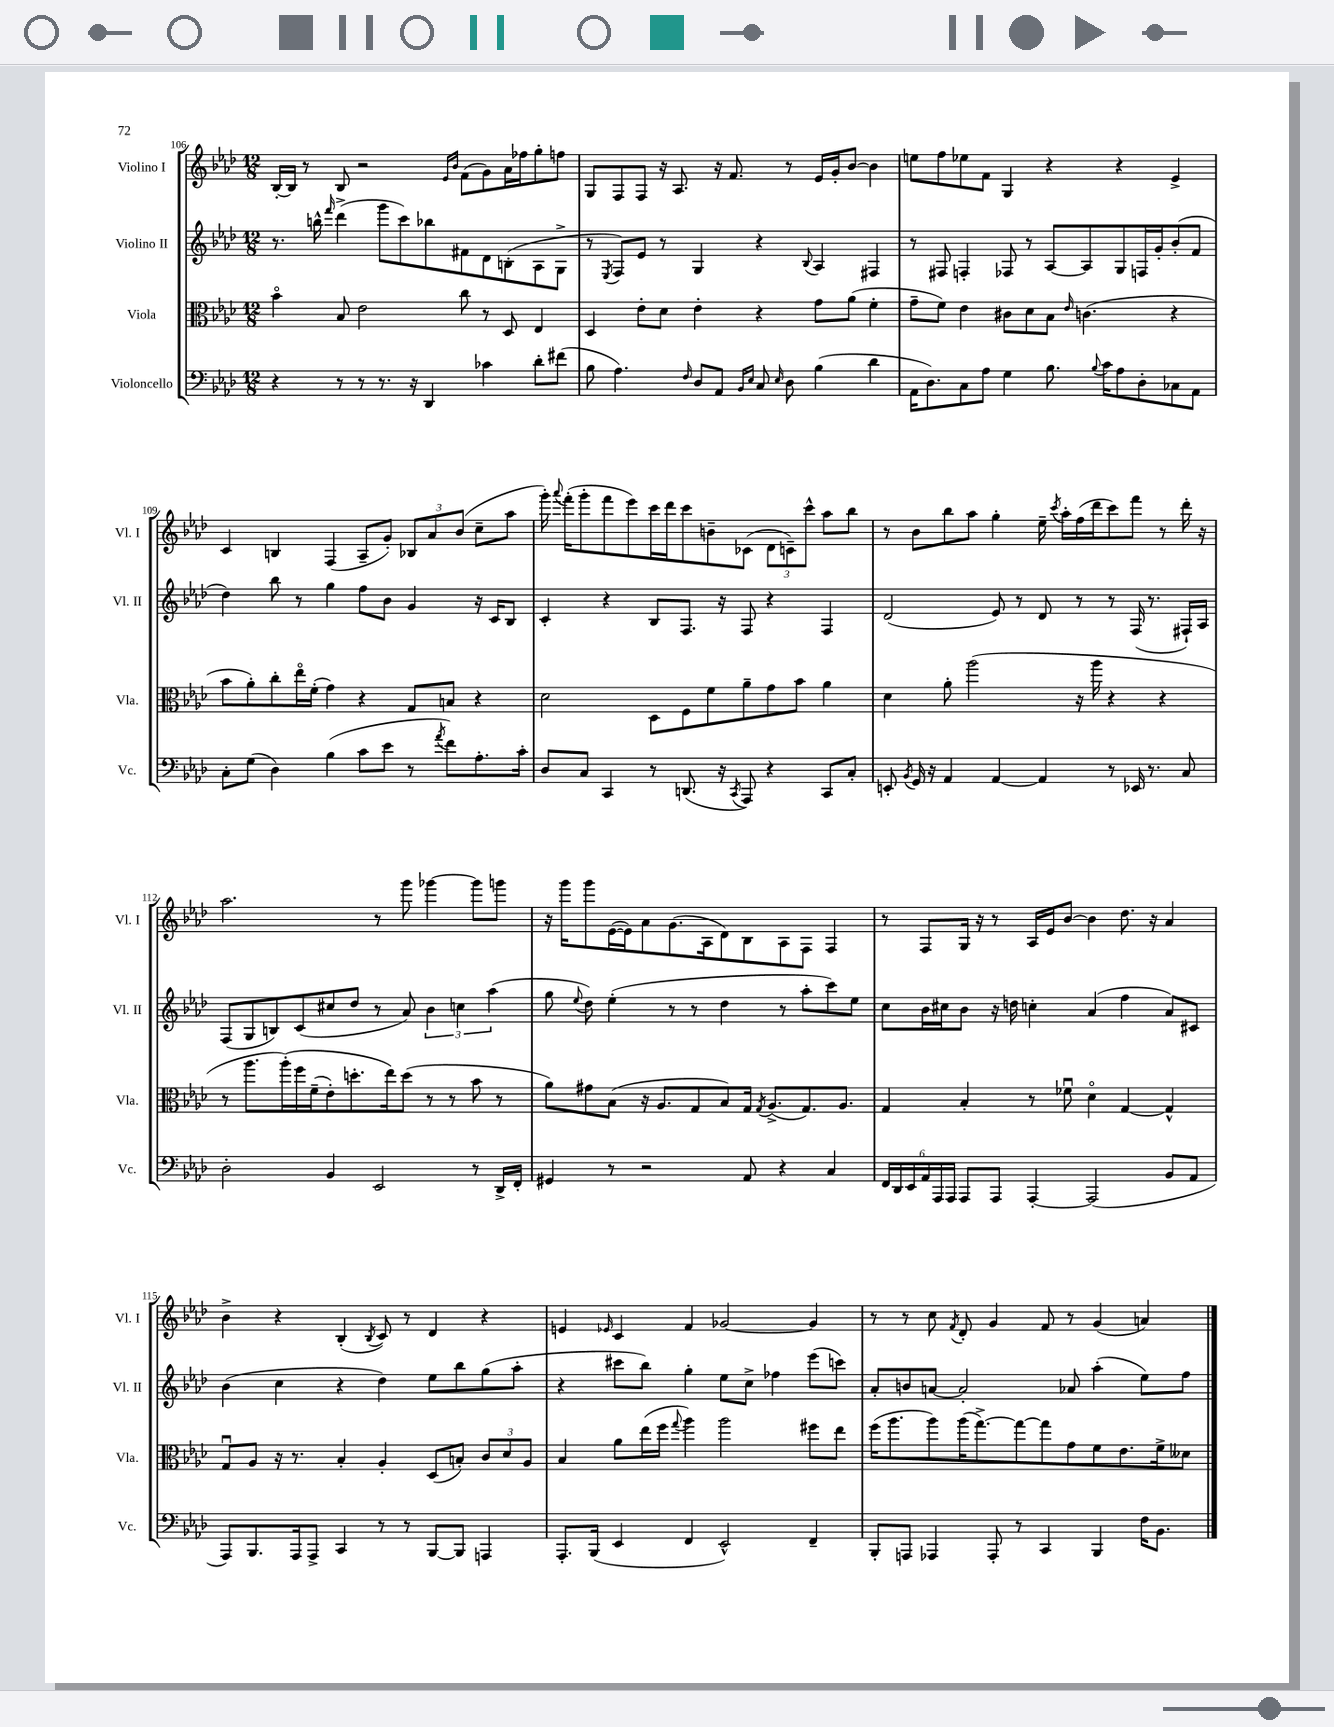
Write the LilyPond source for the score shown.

<<
\new StaffGroup <<
\new Staff = "s0" \with { instrumentName = "Violino I" shortInstrumentName = "Vl. I" } {
    \clef treble \key aes \major \numericTimeSignature \time 12/8
    \autoBeamOff bes16[~-. bes16] r8 bes8 r2 \grace { ees'16[ bes'16] } f'8[( g'8) aes'16 fes''16 g''8-. f''8] |
    g8[ f8 f8] r16 aes8. r16 f'8. r8 ees'16[ g'16-. bes'8]~ bes'4 |
    e''8[ f''8 ees''8 f'8] g4 r4 r4 ees'4-> |
    c'4 b4 f4( aes8[-- g'8]-.) \tuplet 3/2 { bes8[ aes'8 bes'8]( } c''8[-- aes''8] |
    g'''16-.) \appoggiatura { aes'''8 } f'''16[-.( g'''8-. f'''8 ees'''8) c'''16 des'''16 c'''8 b'8-- ces'8]( \tuplet 3/2 { des'8[ c'8--) c'''8]-^ } aes''8[ bes''8] |
    r8 bes'8[ bes''8 aes''8] g''4-. ees''16-- \acciaccatura { c'''8 } aes''16[-. f''16( des'''16 c'''8) f'''8] r8 des'''16-. r16 |
    aes''2. r8 g'''8 ges'''4~ ges'''8[ g'''8] |
    r16 g'''16[ g'''8 ees'16~( ees'16) aes'8 g'8.( aes16 des'8) bes8 aes8 f8] f4 |
    r8 f8[ g16] r16 r8 aes16[ ees'16 bes'8]~ bes'4 des''8. r16 aes'4 |
    bes'4-> r4 bes4-.( \acciaccatura { bes8 } c'8) r8 des'4 r4 |
    e'4 \grace { ees'16 } c'4 f'4 ges'2~ ges'4 |
    r8 r8 c''8 \acciaccatura { f'8 } des'8-. g'4 f'8 r8 g'4( a'4) \bar "|." |
}
\new Staff = "s1" \with { instrumentName = "Violino II" shortInstrumentName = "Vl. II" } {
    \clef treble \key aes \major \numericTimeSignature \time 12/8
    \autoBeamOff r8. b''16-^ \grace { f'''16 } des'''4->( g'''8[ c'''8) bes''8 fis'8 des'8 b8-.( aes8 g8]-> |
    r8 \acciaccatura { ees8 } f8[) ees'8] r8 g4 r4 \appoggiatura { bes8 } aes4 fis4 |
    r8 fis8 f4-. fes8 r8 aes8[~ aes8 g8 f16 g'16-. bes'8-.( f'8] |
    des''4) bes''8 r8 g''4 f''8[ bes'8] g'4 r16 c'16[ bes8] |
    c'4-. r4 bes8[ f8.] r16 f8 r4 f4 |
    des'2( ees'8) r8 des'8 r8 r8 f16( r8. fis16[-!) aes16] |
    f8[( g8 b8) c'8( cis''8 des''8] r8 aes'8) \tuplet 3/2 { bes'4 c''4 aes''4( } |
    g''8 \appoggiatura { ees''8 } des''8) ees''4-.( r8 r8 des''4 r8 aes''8[-. c'''8) ees''8] |
    c''8[ bes'16 cis''16 bes'8] r16 d''16 c''4-. aes'4( f''4 aes'8[) cis'8] |
    bes'4( c''4 r4 des''4) ees''8[ bes''8 g''8( aes''8]-. |
    r4 cis'''8[ bes''8]) g''4-. ees''8[ c''8]-> fes''4 ees'''8[( c'''8]) |
    aes'8[-. b'8 a'8]~ a'2-. aes'8 aes''4-.( ees''8[) f''8] \bar "|." |
}
\new Staff = "s2" \with { instrumentName = "Viola" shortInstrumentName = "Vla." } {
    \clef alto \key aes \major \numericTimeSignature \time 12/8
    \autoBeamOff bes'4\flageolet bes8 ees'2 c''8 r8 des8 ees4 |
    des4 ees'8[-. des'8] ees'4-. r4 g'8[ aes'8]( f'4-. |
    g'8[-- f'8]) ees'4 cis'8[ des'8 bes8] \grace { ees'16 } c'4.( r4 |
    bes'8[ aes'8-.) c''8-. ees''16\flageolet f'16]-.( g'4) r4 g8[ b8] r4 |
    des'2 des8[ f8 f'8 aes'8-- g'8 bes'8] aes'4 |
    des'4 aes'8-. aes''2( r16 aes''16 r4 r4 |
    r8 aes''8.[ aes''16-.)\( f''16 f'16--( ees'8-.) d''8.-. ees''16\) d''8]( r8 r8 bes'8 r8 |
    aes'8[) gis'8 bes8]( r16 aes8.[ g8 bes8) g16] \acciaccatura { g8 } aes8.[->( g8.) aes8.] |
    g4 bes4-. r8 fes'8\downbow des'4\flageolet g4~ g4-^ |
    g8[\downbow aes8] r16 r8. bes4-. aes4-. des8[( b8]-.) \tuplet 3/2 { c'8[ des'8 aes8] } |
    bes4 aes'8[ ees''16( f''16] \appoggiatura { g''8 } aes''4) aes''2 fis''8[ ees''8] |
    f''16[( aes''8. aes''8) aes''16( g''8.~->) g''8~ g''8 g'8 f'8 ees'8. f'16-> deses'8] \bar "|." |
}
\new Staff = "s3" \with { instrumentName = "Violoncello" shortInstrumentName = "Vc." } {
    \clef bass \key aes \major \numericTimeSignature \time 12/8
    \autoBeamOff r4 r8 r8 r8. r16 des,4 ces'4 des'8[-. fis'8]( |
    bes8 aes4.) \grace { f16 } des8[ aes,8] \grace { bes,16[ ees16] } c8 \grace { ees16 } des8 bes4( des'4 |
    aes,16[ des8.) c8 aes8] g4 bes8. \appoggiatura { bes8 } c'16[ aes8 des8-. ces8 aes,8] |
    c8[-. g8]( des4) bes4( c'8[ ees'8] r8 \acciaccatura { aes'8 } f'8[) aes8.-. c'16]-. |
    des8[ c8] c,4 r8 d,8.( r16 \acciaccatura { c,8 } aes,,8) r4 c,8[ c8]-. |
    e,8-. \acciaccatura { bes,8 } g,16 r16 aes,4 aes,4~ aes,4 r8 ees,16 r8. c8 |
    des2-. bes,4 ees,2 r8 des,16[-> f,16]-. |
    gis,4 r8 r2 aes,8 r4 c4 |
    \tuplet 6/4 { f,16[ des,16 ees,16 aes,16 aes,,16 aes,,16] } aes,,8[ aes,,8] aes,,4~-. aes,,2( bes,8[ aes,8] |
    aes,,8[) bes,,8. aes,,16 aes,,8]-> c,4 r8 r8 bes,,8[~ bes,,8] a,,4 |
    aes,,8.[-. bes,,16]( ees,4 f,4 ees,2-^) f,4-- |
    bes,,8[-. a,,8] aes,,4 aes,,8-. r8 c,4 bes,,4 f16[ bes,8.] \bar "|." |
}
>>
>>
\layout { \context { \Score currentBarNumber = #106 } }
